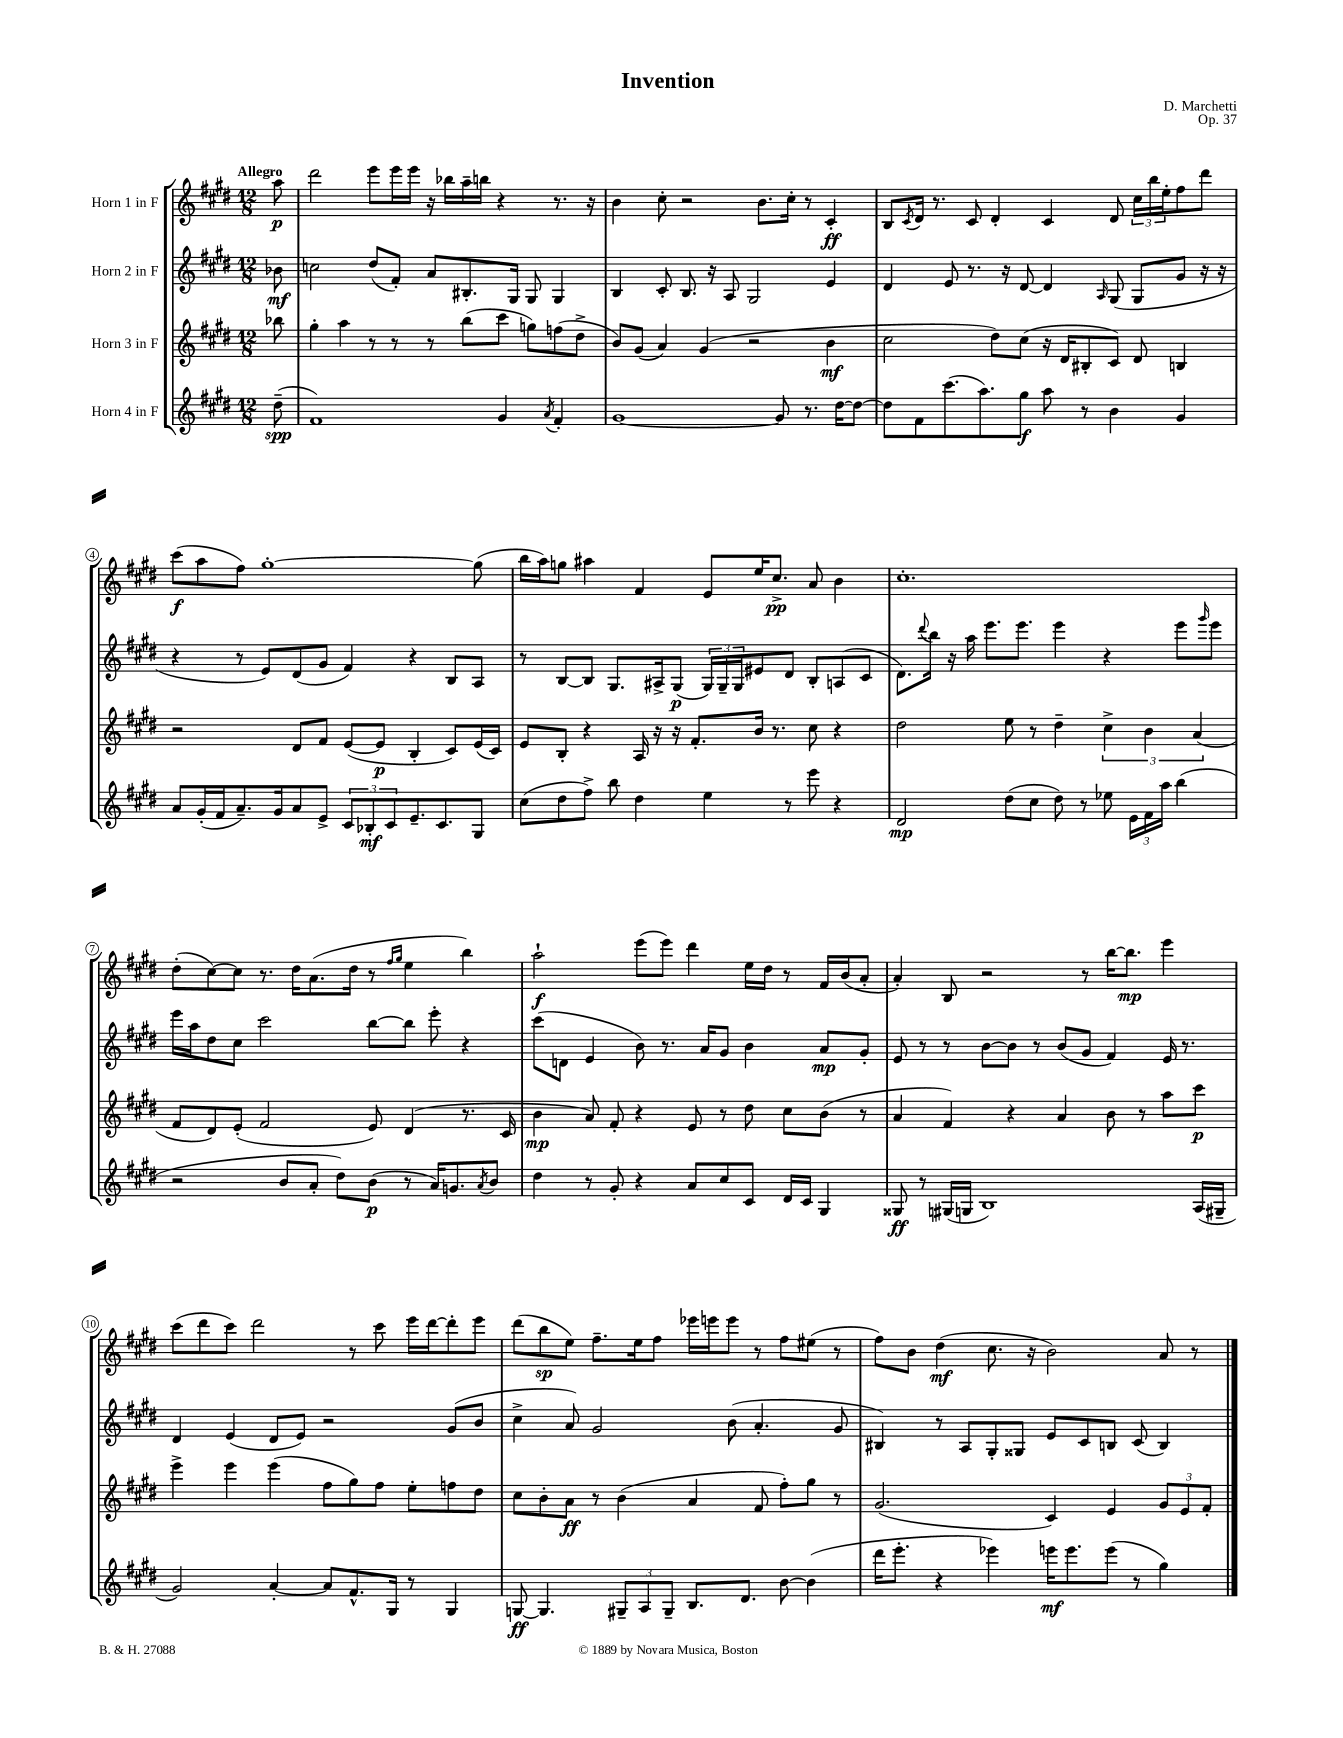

**kern	**kern	**kern	**kern
*staff4	*staff3	*staff2	*staff1
*clefG2	*clefG2	*clefG2	*clefG2
*k[f#c#g#d#]	*k[f#c#g#d#]	*k[f#c#g#d#]	*k[f#c#g#d#]
*M12/8	*M12/8	*M12/8	*M12/8
(8dd#~\	8bb-\	8b-\	8aa\
=	=	=	=
1f#)	4gg#'\	2cc\	2ddd#\
.	4aa\	.	.
.	8r	(8dd#/L	8eee\L
.	8r	8f#'/J)	16eee\L
.	.	.	16eee\JJ
.	8r	8a/L	16r
.	.	.	16bb-\LL
.	(8bb\L	8.B#'/	16aa~\
.	.	.	16bb\JJ
4g#/	8ccc#\J	.	4r
.	.	16G#/Jk	.
.	8gg\L)	8G#/	.
8qa/	.	.	.
4f#'/	(8ff\	4G#/	8.r
.	8dd#^\J	.	.
.	.	.	16r
=	=	=	=
[1g#	8b/L)	4B/	4b\
.	(8g#/J	.	.
.	4a/)	8c#'/	8cc#'\
.	.	8.B/	2r
.	(4g#/	.	.
.	.	16r	.
.	.	8A/	.
.	2r	2G#/	.
.	.	.	8.b\L
8g#/]	.	.	.
.	.	.	16cc#'\Jk
8.r	.	.	8r
.	4b\	4e/	4c#'/
[16dd#\LK	.	.	.
8dd#\_J	.	.	.
=	=	=	=
8dd#\]L	2cc#\	4d#/	8B/L
.	.	.	8qc#/
8f#\	.	.	16d#/Jk
.	.	.	8.r
(8.ccc#\	.	8e/	.
.	.	8.r	8c#/
8.aa\)	.	.	.
.	8dd#\L)	.	4d#'/
.	.	16r	.
8gg#\J	(8cc#\J	[8d#/	.
8aa\	16r	4d#/]	4c#/
.	16d#/LK	.	.
8r	8B#'/	.	.
.	.	16qqA/	.
4b\	8c#/J)	(8G#/	8d#/
.	8d#/	8G#/L	24cc#\LL
.	.	.	24bb\
.	.	.	24ee'\J
4g#/	4B/	8g#/J	8ff#\
.	.	16r	8ddd#\J
.	.	16r	.
=	=	=	=
8a/L	2r	4r	(8ccc#\L
(16g#'/L	.	.	8aa\
16f#/J	.	.	.
8.a~/)	.	8r	8ff#\J)
.	.	8e/L)	[1gg#'
16g#/k	.	.	.
8a/	8d#/L	(8d#/	.
8e^/J	8f#/J	8g#/J	.
12c#/L	([8e/L	4f#/)	.
12B-'/	.	.	.
.	8e/]J	.	.
12c#/	.	.	.
8.e~/	4B'/	4r	.
8.c#/	.	.	.
.	8c#/L)	8B/L	.
8G#/J	(16e/L	8A/J	(8gg#\]
.	16c#/JJ)	.	.
=	=	=	=
(8cc#\L	8e/L	8r	16bb\LL
.	.	.	16aa\J)
8dd#\	8B'/J	[8B/L	8gg\J
8ff#^\J)	4r	8B/]J	4aa#\
8bb\	.	8.G#/L	.
4dd#\	16A/	.	4f#/
.	16r	16A#^/k	.
.	16r	(8G#/J	.
.	8.f#'/L	.	.
4ee\	.	24G#/LL)	8e/L
.	.	24G#~/	.
.	.	24G#/J	.
.	16b/Jk	8e#/	16ee/K
.	8.r	.	8.cc#^/J
8r	.	8d#/J	.
8eee\	8cc#\	8B'/L	8a/
4r	4r	(8A/	4b\
.	.	8c#/J	.
=	=	=	=
2d#/	2dd#\	8.d#\L)	1.cc#'
.	.	8qqddd#/	.
.	.	16bb\Jk	.
.	.	16r	.
.	.	16aa\	.
.	.	8.eee\L	.
(8dd#\L	8ee\	.	.
.	.	8.eee\J	.
8cc#\J	8r	.	.
8dd#\)	4dd#~\	4eee\	.
8r	.	.	.
8ee-\	6cc#^\	4r	.
24e\LL	.	.	.
24f#\	6b\	.	.
24aa\JJ	.	.	.
(4bb\	.	8eee\L	.
.	(6a/	.	.
.	.	16qqggg#/	.
.	.	8eee\J	.
=	=	=	=
2r	8f#/L	16eee\LL	(8dd#'\L
.	.	16aa\J	.
.	8d#/)	8dd#\	[8cc#\)
.	(8e'/J	8cc#\J	8cc#\]J
.	2f#/	2ccc#\	8.r
8b/L	.	.	.
.	.	.	16dd#\LK
8a'/J	.	.	(8.a\
8dd#\L)	.	.	.
.	.	.	16dd#\Jk
(8b\J	8e/)	[8bb\L	8r
.	.	.	16qqff#/LL
.	.	.	16qqgg#/JJ
8r	(4d#/	8bb\]J	4ee\
16a/LK)	.	8eee'\	.
8.g/	.	.	.
.	8.r	4r	4bb\)
8qa/	.	.	.
8b/J	.	.	.
.	16c#/	.	.
=	=	=	=
4dd#\	4b\	(8ccc#\L	2aa`\
.	.	8d\J	.
8r	8a/)	4e/	.
8g#'/	8f#'/	.	.
4r	4r	8b\)	(8eee\L
.	.	8.r	8eee\J)
8a/L	8e/	.	4ddd#\
.	.	16a/LK	.
8cc#/	8r	8g#/J	.
8c#/J	8dd#\	4b\	16ee\LL
.	.	.	16dd#\JJ
16d#/LL	8cc#\L	.	8r
16c#/JJ	.	.	.
4G#/	(8b\J	8a/L	16f#/LL
.	.	.	(16b/J
.	8r	8g#'/J	8a'/J
=	=	=	=
8G##/	4a/	8e/	4a'/)
8r	.	8r	.
(16G#/LL	4f#/)	8r	8B/
16G/JJ	.	.	.
1B)	.	[8b\L	2r
.	4r	8b\]J	.
.	.	8r	.
.	4a/	(8b/L	.
.	.	8g#/J	8r
.	8b\	4f#/)	[16bb\LK
.	.	.	8.bb\]J
.	8r	.	.
.	8aa\L	16e/	4eee\
.	.	8.r	.
(16A/LL	8ccc#\J	.	.
16G#~/JJ	.	.	.
=	=	=	=
2g#/)	4eee^\	4d#/	(8ccc#\L
.	.	.	8ddd#\
.	4eee\	(4e/	8ccc#\J)
.	.	.	2ddd#\
[4a'/	(4eee\	8d#/L	.
.	.	8e/J)	.
8a/]L	8ff#\L	2r	.
8.f#^^/	8gg#\)	.	8r
.	8ff#\J	.	8ccc#\
16G#/Jk	.	.	.
8r	8ee'\L	.	16eee\LL
.	.	.	[16ddd#\J
4G#/	8ff\	(8g#/L	8ddd#'\]
.	8dd#\J	8b/J	8eee\J
=	=	=	=
[8G/	8cc#\L	4cc#^\	(8ddd#\L
4.G/]	8b'\	.	8bb\
.	8a\J	8a/)	8ee\J)
.	8r	2g#/	8.ff#~\L
12G#~/L	(4b\	.	.
.	.	.	16ee\k
12A/	.	.	.
.	.	.	8ff#\J
12G#~/J	.	.	.
8.B/L	4a/	.	16eee-\LL
.	.	.	16eee\J
.	.	(8b\	8eee\J
8.d#/J	.	.	.
.	8f#/	4.a'/	8r
[8b\	8ff#'\L)	.	8ff#\L
(4b\]	8gg#\J	.	(8ee#\J
.	8r	8g#/	8r
=	=	=	=
16ddd#\LK	(2.g#/	4B#/)	8ff#\L)
8.eee'\J	.	.	.
.	.	.	8b\J
4r	.	8r	(4dd#\
.	.	8A/L	.
4eee-\)	.	8G#'/	8.cc#\
.	.	8G##/J	.
.	.	.	16r
16eee\LK	4c#/)	8e/L	2b\)
8.eee\	.	.	.
.	.	8c#/	.
(8eee\J	4e/	8B/J	.
8r	.	(8c#/	.
4gg#\)	12g#/L	4B/)	8a/
.	12e/	.	.
.	.	.	8r
.	12f#'/J	.	.
==	==	==	==
*-	*-	*-	*-
